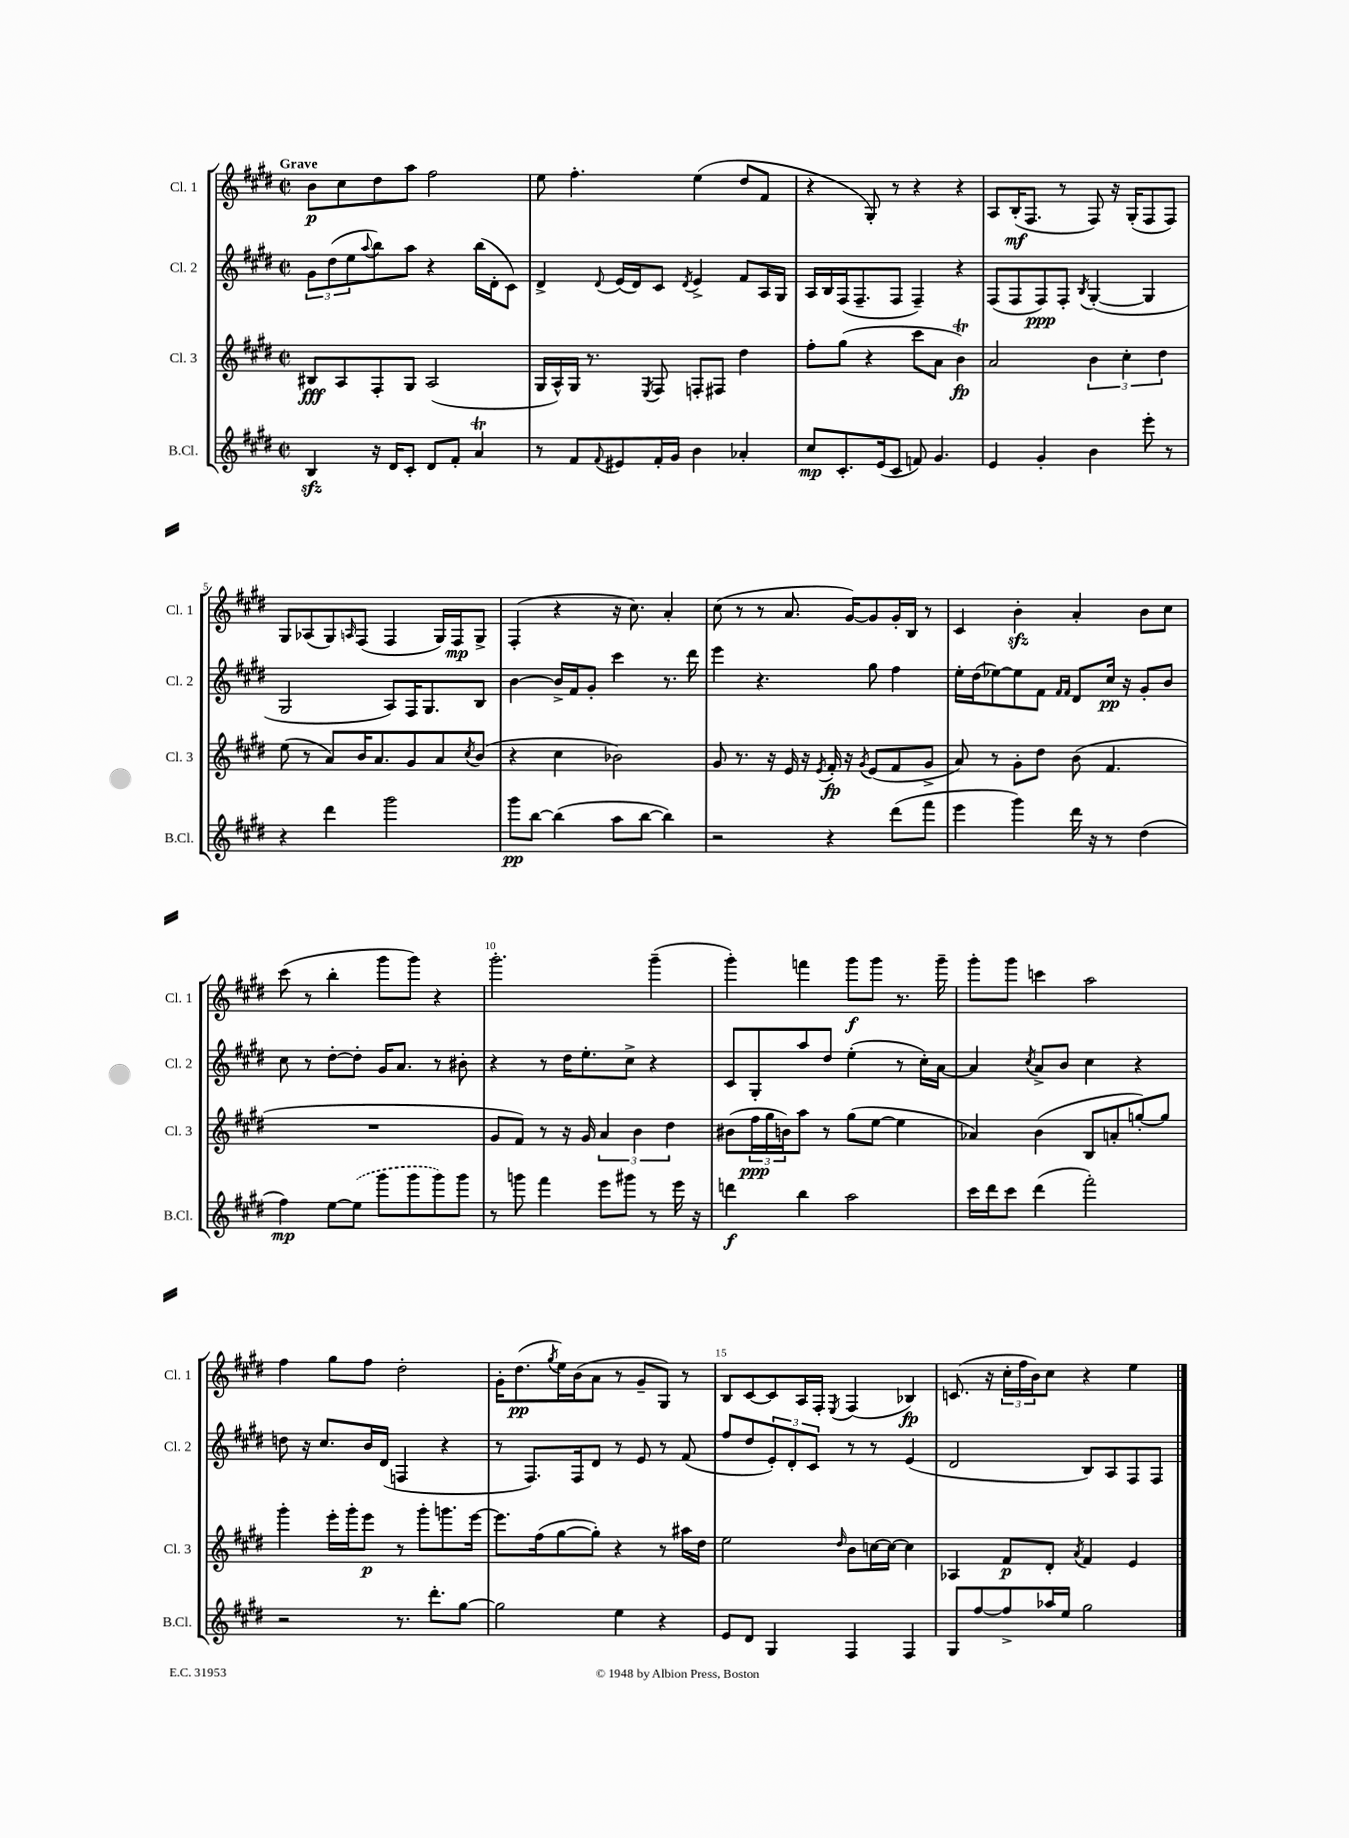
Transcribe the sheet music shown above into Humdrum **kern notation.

**kern	**dynam	**kern	**dynam	**kern	**dynam	**kern	**dynam
*part4	*part4	*part3	*part3	*part2	*part2	*part1	*part1
*staff4	*staff4	*staff3	*staff3	*staff2	*staff2	*staff1	*staff1
*I"B.Cl.	*	*I"Cl. 3	*	*I"Cl. 2	*	*I"Cl. 1	*
*I'B.Cl.	*	*I'Cl. 3	*	*I'Cl. 2	*	*I'Cl. 1	*
*clefG2	*	*clefG2	*	*clefG2	*	*clefG2	*
*k[f#c#g#d#]	*	*k[f#c#g#d#]	*	*k[f#c#g#d#]	*	*k[f#c#g#d#]	*
*M2/2	*	*M2/2	*	*M2/2	*	*M2/2	*
*met(c|)	*	*met(c|)	*	*met(c|)	*	*met(c|)	*
=1	=1	=1	=1	=1	=1	=1	=1
!	!	!	!	!	!	!LO:TX:a:B:t=Grave	!
4Bzz/	.	8B#X/L	fff	12g#\L	.	8b\L	p
.	.	.	.	(12dd#\	.	.	.
.	.	8A/	.	.	.	8cc#\	.
.	.	.	.	12ee\	.	.	.
.	.	.	.	8qqaa/	.	.	.
16r	.	8F#'/	.	8bb\)	.	8dd#\	.
16d#/KL	.	.	.	.	.	.	.
8c#'/J	.	8G#/J	.	8aa\J	.	8aa\J	.
8d#/L	.	(2A/	.	4r	.	2ff#\	.
8f#'/J	.	.	.	.	.	.	.
4aT/	.	.	.	(16bb\LL	.	.	.
.	.	.	.	16d#'\J	.	.	.
.	.	.	.	8c#\J)	.	.	.
=2	=2	=2	=2	=2	=2	=2	=2
8r	.	16G#/LL	.	4d#^/	.	8ee\	.
.	.	16A^^/)	.	.	.	.	.
8f#/L	.	16G#/JJ	.	.	.	4.ff#'\	.
.	.	8.r	.	.	.	.	.
8qqf#/	.	.	.	8qqd#/	.	.	.
8e#X/	.	.	.	(16e/LL	.	.	.
.	.	.	.	16d#/J)	.	.	.
.	.	8qE/	.	.	.	.	.
16f#'/L	.	8F#/	.	8c#/J	.	.	.
16g#/JJ	.	.	.	.	.	.	.
.	.	.	.	8qd#/	.	.	.
4b\	.	8Fn'/L	.	4e^/	.	(4ee\	.
.	.	8F#X/J	.	.	.	.	.
4a-X'/	.	4dd#\	.	8f#/L	.	8dd#/L	.
.	.	.	.	16A/L	.	8f#/J	.
.	.	.	.	16G#/JJ	.	.	.
=3	=3	=3	=3	=3	=3	=3	=3
8cc#/L	mp	8ff#'\L	.	16A/LL	.	4r	.
.	.	.	.	16B/	.	.	.
8.c#'/	.	(8gg#\J	.	(16F#/J	.	.	.
.	.	.	.	8.F#~/	.	.	.
.	.	4r	.	.	.	8G#'/)	.
(16e/k	.	.	.	.	.	.	.
8c#/J	.	.	.	8F#/J	.	8r	.
8fn/)	.	8ccc#\L	.	4F#~/)	.	4r	.
4.g#/	.	8a\J	.	.	.	.	.
.	.	4bT\)	fp	4r	.	4r	.
=4	=4	=4	=4	=4	=4	=4	=4
4e/	.	2a/	.	(8F#/L	.	8A/L	.
.	.	.	.	8F#/	.	(16B'/K	mf
.	.	.	.	.	.	8.F#/J	.
4g#'/	.	.	.	8F#/)	ppp	.	.
.	.	.	.	8F#'/J	.	8r	.
.	.	.	.	8qB/	.	.	.
4b\	.	6b\	.	([4G#'/	.	8F#/)	.
.	.	.	.	.	.	16r	.
.	.	6cc#'\	.	.	.	.	.
.	.	.	.	.	.	(16G#'/KL	.
8eee'\	.	.	.	4G#/]	.	8F#/	.
.	.	6dd#\	.	.	.	.	.
8r	.	.	.	.	.	8F#/J)	.
!!LO:LB:g=z
=5	=5	=5	=5	=5	=5	=5	=5
4r	.	(8ee\	.	2G#/	.	8G#/L	.
.	.	8r	.	.	.	(8A-X/	.
4ddd#\	.	8a/L)	.	.	.	8G#/)	.
.	.	.	.	.	.	16qqAn/	.
.	.	16b/K	.	.	.	(8F#/J	.
.	.	8.a/	.	.	.	.	.
2ggg#\	.	.	.	8A/L)	.	4F#/	.
.	.	8g#/	.	16F#/K	.	.	.
.	.	.	.	8.G#/	.	.	.
.	.	8a/	.	.	.	16G#/LL)	.
.	.	.	.	.	.	16F#/J	mp
.	.	8qcc#/	.	.	.	.	.
.	.	(8b/J	.	8B/J	.	8G#^/J	.
=6	=6	=6	=6	=6	=6	=6	=6
8ggg#\L	pp	4r	.	[4b\	.	(4F#'/	.
[8bb\J	.	.	.	.	.	.	.
(4bb\]	.	4cc#\	.	16b^/LL]	.	4r	.
.	.	.	.	16f#/J	.	.	.
.	.	.	.	8g#'/J	.	.	.
8aa\L	.	2b-X\)	.	4ccc#\	.	16r	.
.	.	.	.	.	.	8.cc#\)	.
[8bb\J	.	.	.	.	.	.	.
4bb\])	.	.	.	8.r	.	4a'/	.
.	.	.	.	16ddd#\	.	.	.
=7	=7	=7	=7	=7	=7	=7	=7
2r	.	8g#/	.	4eee\	.	(8cc#\	.
.	.	8.r	.	.	.	8r	.
.	.	.	.	4.r	.	8r	.
.	.	16r	.	.	.	.	.
.	.	16e/	.	.	.	8.a/	.
.	.	16r	.	.	.	.	.
.	.	8qe/	.	.	.	.	.
4r	.	16f#'/	fp	.	.	.	.
.	.	16r	.	.	.	[16g#/KL)	.
.	.	8qg#/	.	.	.	.	.
.	.	(8e/L	.	8gg#\	.	8g#/]	.
(8ddd#\L	.	8f#/	.	4ff#\	.	16g#'/L	.
.	.	.	.	.	.	16B/JJ	.
8fff#\J	.	8g#^/J	.	.	.	8r	.
=8	=8	=8	=8	=8	=8	=8	=8
4eee\	.	8a/)	.	16ee'\LL	.	4c#/	.
.	.	.	.	(16dd#\J	.	.	.
.	.	8r	.	[8ee-X\)	.	.	.
4ggg#\)	.	8g#'\L	.	8ee-\]	.	4bzz'\	.
.	.	8dd#\J	.	8f#\J	.	.	.
.	.	.	.	16qqf#/LL	.	.	.
.	.	.	.	16qqf#/JJ	.	.	.
16ddd#\	.	(8b\	.	8d#/L	.	4a'/	.
16r	.	.	.	.	.	.	.
8r	.	4.f#/	.	16cc#/Jk	pp	.	.
.	.	.	.	16r	.	.	.
(4dd#\	.	.	.	8g#'/L	.	8b\L	.
.	.	.	.	8b/J	.	8cc#\J	.
!!LO:LB:g=z
=9	=9	=9	=9	=9	=9	=9	=9
4ff#\)	mp	1r	.	8cc#\	.	(8ccc#\	.
.	.	.	.	8r	.	8r	.
[8ee\L	.	.	.	[8dd#'\L	.	4bb'\	.
(8ee\J]	.	.	.	8dd#'\J]	.	.	.
8ggg#\L	.	.	.	16g#/KL	.	8ggg#\L	.
.	.	.	.	8.a/J	.	.	.
8ggg#\	.	.	.	.	.	8ggg#\J)	.
8ggg#\)	.	.	.	8r	.	4r	.
8ggg#\J	.	.	.	8b#X'\	.	.	.
=10	=10	=10	=10	=10	=10	=10	=10
8r	.	8g#/L	.	4r	.	2.ggg#'\	.
8gggn\	.	8f#/J)	.	.	.	.	.
4fff#\	.	8r	.	8r	.	.	.
.	.	16r	.	16dd#\KL	.	.	.
.	.	16g#/	.	8.ee'\	.	.	.
8eee\L	.	6a/	.	.	.	.	.
8ggg#X\J	.	.	.	8cc#^\J	.	.	.
.	.	6b\	.	.	.	.	.
8r	.	.	.	4r	.	(4ggg#~\	.
.	.	6dd#\	.	.	.	.	.
16eee\	.	.	.	.	.	.	.
16r	.	.	.	.	.	.	.
=11	=11	=11	=11	=11	=11	=11	=11
4dddn\	f	(8b#X\L	.	8c#/L	.	4ggg#'\)	.
.	.	24ff#\L	ppp	8G#'/	.	.	.
.	.	24gg#\	.	.	.	.	.
.	.	24bn\J)	.	.	.	.	.
4bb\	.	8aa\J	.	8aa/	.	4fffn\	.
.	.	8r	.	8dd#/J	.	.	.
2aa\	.	(8gg#\L	.	(4ee'\	.	8ggg#\L	f
.	.	[8ee\J	.	.	.	8ggg#\J	.
.	.	4ee\]	.	8r	.	8.r	.
.	.	.	.	16cc#'\LL)	.	.	.
.	.	.	.	[16a\JJ	.	16ggg#~\	.
=12	=12	=12	=12	=12	=12	=12	=12
16ccc#\LL	.	4a-X/)	.	4a/]	.	8ggg#'\L	.
16ddd#\J	.	.	.	.	.	.	.
8ccc#\J	.	.	.	.	.	8ggg#\J	.
.	.	.	.	8qcc#/	.	.	.
(4ddd#\	.	(4b\	.	8a^/L	.	4cccn\	.
.	.	.	.	8b/J	.	.	.
2fff#'\)	.	8B/L	.	4cc#\	.	2aa\	.
.	.	8an'/	.	.	.	.	.
.	.	[8ggn'/)	.	4r	.	.	.
.	.	8gg/J]	.	.	.	.	.
!!LO:LB:g=z
=13	=13	=13	=13	=13	=13	=13	=13
2r	.	4ggg#'\	.	8ddn\	.	4ff#\	.
.	.	.	.	16r	.	.	.
.	.	.	.	8.cc#/L	.	.	.
.	.	16eee'\LL	.	.	.	8gg#\L	.
.	.	16ggg#'\J	.	.	.	.	.
.	.	8eee\J	p	16b/L	.	8ff#\J	.
.	.	.	.	(16d#/JJ	.	.	.
8.r	.	8r	.	4Fn/	.	2dd#'\	.
.	.	8ggg#'\L	.	.	.	.	.
8.ddd#'\L	.	.	.	.	.	.	.
.	.	8.gggn\	.	4r	.	.	.
[8gg#\J	.	.	.	.	.	.	.
.	.	[16eee\Jk	.	.	.	.	.
=14	=14	=14	=14	=14	=14	=14	=14
2gg#\]	.	8.eee\L]	.	8r	.	16g#'\KL	.
.	.	.	.	.	.	(8.dd#\	pp
.	.	.	.	8.F#/L)	.	.	.
.	.	(16ff#\k	.	.	.	.	.
.	.	.	.	.	.	8qgg#/	.
.	.	[8gg#\	.	.	.	16ee\L)	.
.	.	.	.	16F#/k	.	(16b\J	.
.	.	8gg#'\J])	.	8d#/J	.	8a\J	.
4ee\	.	4r	.	8r	.	8r	.
.	.	.	.	8e/	.	8g#~/L	.
4r	.	8r	.	8r	.	8G#/J)	.
.	.	16aa#X\LL	.	(8f#/	.	8r	.
.	.	16dd#\JJ	.	.	.	.	.
=15	=15	=15	=15	=15	=15	=15	=15
8e/L	.	2ee\	.	8ff#/L	.	8B/L	.
8d#/J	.	.	.	8dd#/	.	[8c#/	.
4G#/	.	.	.	12e'/)	.	8c#/]	.
.	.	.	.	12d#'/	.	.	.
.	.	.	.	.	.	16A/L	.
.	.	.	.	12c#/J	.	.	.
.	.	.	.	.	.	16F#'/JJ	.
.	.	16qqdd#/	.	.	.	8qE/	.
4F#/	.	8b\L	.	8r	.	(4F#/	.
.	.	[16ccn\L	.	8r	.	.	.
.	.	16cc\JJ_	.	.	.	.	.
4F#/	.	4cc\]	.	(4e/	.	4B-X/)	fp
=16	=16	=16	=16	=16	=16	=16	=16
8G#/L	.	4A-X/	.	2d#/	.	(8.cn/	.
[8ff#/	.	.	.	.	.	.	.
.	.	.	.	.	.	16r	.
8ff#^/]	.	8f#/L	p	.	.	24cc#'\LL	.
.	.	.	.	.	.	24ff#\	.
.	.	.	.	.	.	24b\J)	.
16aa-X/L	.	8d#'/J	.	.	.	8cc#\J	.
16ee/JJ	.	.	.	.	.	.	.
.	.	8qa/	.	.	.	.	.
2gg#\	.	4f#/	.	8B/L)	.	4r	.
.	.	.	.	8A/	.	.	.
.	.	4e/	.	8F#/	.	4ee\	.
.	.	.	.	8F#/J	.	.	.
==	==	==	==	==	==	==	==
*-	*-	*-	*-	*-	*-	*-	*-
